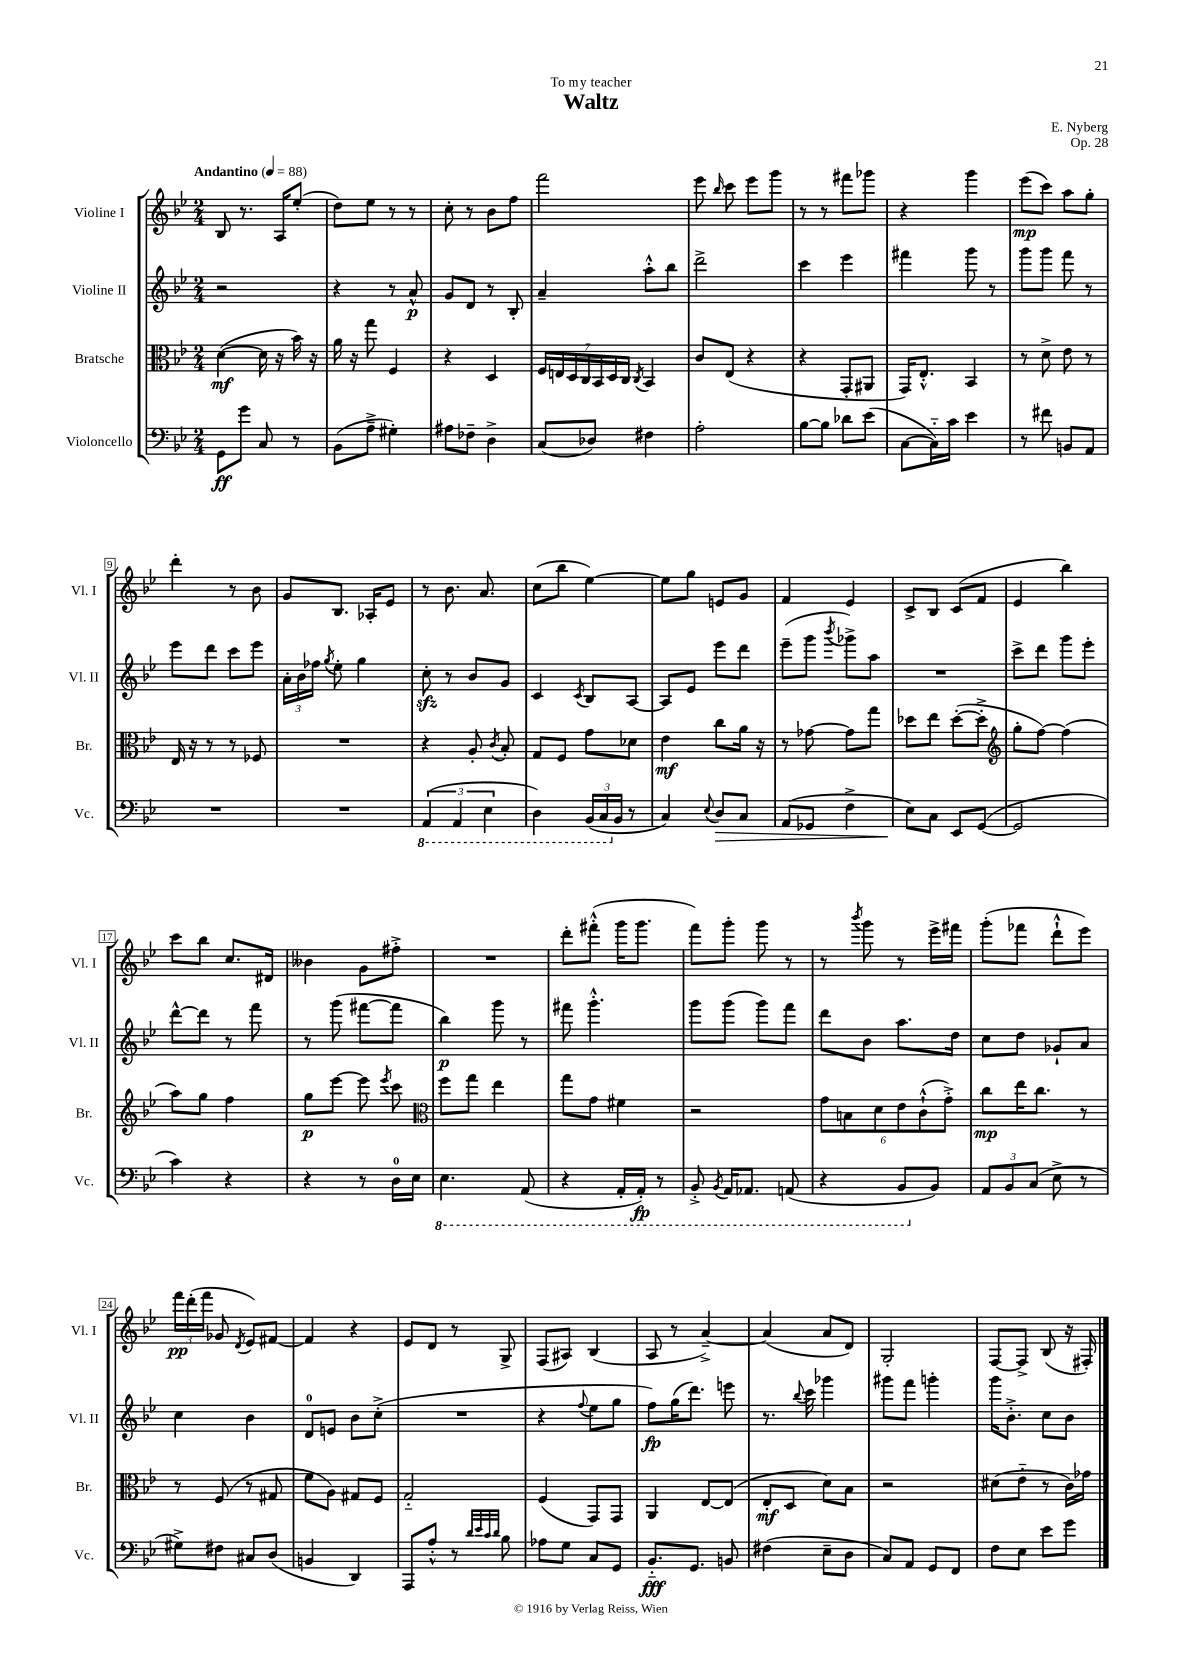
\header { title = "Waltz" composer = "E. Nyberg" dedication = "To my teacher" opus = "Op. 28" }
<<
\new StaffGroup <<
\new Staff = "s0" \with { instrumentName = "Violine I" shortInstrumentName = "Vl. I" } {
    \clef treble \key bes \major \numericTimeSignature \time 2/4 \tempo "Andantino" 4 = 88
    \autoBeamOff bes8 r8. a16[ ees''8]-.( |
    d''8[) ees''8] r8 r8 |
    c''8-. r8 bes'8[ f''8] |
    f'''2 |
    ees'''8 \grace { bes''16 } c'''8 ees'''8[ g'''8] |
    r8 r8 fis'''8[ ges'''8] |
    r4 g'''4 |
    ees'''8[\mp( c'''8]) a''8[ g''8]-. |
    d'''4-. r8 bes'8 |
    g'8[ bes8.] aes16[-. ees'8] |
    r8 bes'8. a'8. |
    c''8[( bes''8] ees''4~) |
    ees''8[ g''8] e'8[ g'8] |
    f'4 ees'4 |
    c'8[-> bes8] c'8[( f'8] |
    ees'4 bes''4) |
    c'''8[ bes''8] c''8.[ dis'16] |
    beses'4 g'8[ fis''8]-.-> |
    R2 |
    d'''8[-. fis'''8]-.-^( g'''16[ g'''8.] |
    f'''8[) g'''8]-. g'''8 r8 |
    r8 \acciaccatura { bes'''8 } g'''8 r8 ees'''16[-> fis'''16] |
    g'''8[-.( fes'''8] d'''8[-!-^ ees'''8]) |
    \tuplet 3/2 { f'''16[\pp d'''16-.( f'''16] } ges'8 \acciaccatura { d'8 } ees'8[) fis'8]~ |
    fis'4 r4 |
    ees'8[ d'8] r8 g8-> |
    f8[( ais8]) bes4( |
    a8 r8 a'4~--->) |
    a'4( a'8[ d'8]) |
    g2-. |
    f8[~ f8]-> bes8( r16 fis16-.) \bar "|." |
}
\new Staff = "s1" \with { instrumentName = "Violine II" shortInstrumentName = "Vl. II" } {
    \clef treble \key bes \major \numericTimeSignature \time 2/4
    \autoBeamOff r2 |
    r4 r8 a'8-^\p |
    g'8[ d'8] r8 bes8-. |
    a'4-- a''8[-.-^ bes''8] |
    d'''2-> |
    c'''4 ees'''4 |
    fis'''4 g'''8 r8 |
    g'''8[ g'''8] f'''8 r8 |
    ees'''8[ d'''8] c'''8[ ees'''8] |
    \tuplet 3/2 { a'16[-. bes'16 fes''16] } \acciaccatura { g''8 } ees''8-. g''4 |
    c''8-.\sfz r8 bes'8[ g'8] |
    c'4 \acciaccatura { c'8 } bes8[ a8]~ |
    a8[ ees'8] ees'''8[ d'''8] |
    ees'''8[--( g'''8] \acciaccatura { bes'''8 } ges'''8[->) a''8] |
    R2 |
    c'''8[-> d'''8] g'''8[ ees'''8]-. |
    d'''8[~-^ d'''8] r8 f'''8 |
    r8 g'''8( fis'''8[~ fis'''8] |
    bes''4\p) g'''8 r8 |
    fis'''8 g'''4.-.-^ |
    g'''8[ g'''8]( g'''8[) f'''8] |
    d'''8[ bes'8] a''8.[ d''16] |
    c''8[ d''8] ges'8[-! a'8] |
    c''4 bes'4 |
    d'8[-0 e'8] bes'8[ c''8]-.->( |
    R2 |
    r4 \appoggiatura { f''8 } ees''8[ g''8] |
    f''8[\fp) g''16( d'''8.]) e'''8 |
    r8. \appoggiatura { bes''8 } c'''16 ges'''4 |
    gis'''8[ f'''8] g'''4-. |
    g'''16[ bes'8.]-.-> c''8[ bes'8] \bar "|." |
}
\new Staff = "s2" \with { instrumentName = "Bratsche" shortInstrumentName = "Br." } {
    \clef alto \key bes \major \numericTimeSignature \time 2/4
    \autoBeamOff d'4~\mf( d'16 r16 bes'16) r16 |
    a'16 r16 g''8 f4 |
    r4 d4 |
    \tuplet 7/4 { f16[ e16 d16 c16 bes,16 d16 c16] } \acciaccatura { c8 } bes,4 |
    c'8[ ees8]( r4 |
    r4 g,8[-. ais,8] |
    g,16[) ees8.]-.-^ bes,4 |
    r8 d'8-> ees'8 r8 |
    ees16 r16 r8 r8 fes8 |
    R2 |
    r4 a8-. \acciaccatura { c'8 } bes8-. |
    g8[ f8] g'8[ des'8] |
    ees'4\mf c''8[ a'16] r16 |
    r8 ges'8~ ges'8[ g''8] |
    des''8[ ees''8] des''8[~-.( des''8]-.-> |
    \clef treble g''8[-. f''8]~) f''4( |
    a''8[) g''8] f''4 |
    g''8[\p ees'''8]~ ees'''8 \acciaccatura { ees'''8 } c'''8 |
    \clef alto f''8[ g''8] ees''4 |
    g''8[ g'8] fis'4 |
    r2 |
    \tuplet 6/4 { g'8[ b8 d'8 ees'8 c'8-!-^( g'8]-.->) } |
    c''8[\mp ees''16 c''8.] r8 |
    r8 f8( r8 gis8 |
    f'8[ a8]) gis8[ f8] |
    g2-_ |
    f4( g,8[) g,8] |
    a,4 ees8[~ ees8]( |
    ees8[-.\mf d8] d'8[) bes8] |
    r2 |
    dis'8[( ees'8]-_ r8 c'16[) ges'16] \bar "|." |
}
\new Staff = "s3" \with { instrumentName = "Violoncello" shortInstrumentName = "Vc." } {
    \clef bass \key bes \major \numericTimeSignature \time 2/4
    \autoBeamOff g,8[\ff g'8] c8 r8 |
    bes,8[( a8]---> gis4-.) |
    ais8[ fes8]-- d4-> |
    c8[( des8]) fis4 |
    a2-. |
    bes8[~ bes8] des'8[ ees'8]( |
    c8[~ c16-_) c'16] ees'4 |
    r8 fis'8 b,8[ a,8] |
    R2 |
    R2 |
    \tuplet 3/2 { \ottava #-1 a,,4( a,,4 ees,4 } |
    d,4) \tuplet 3/2 { bes,,16[( c,16 \ottava #0 bes,16] } r8 |
    c4) \appoggiatura { ees8 } d8[\> c8] |
    a,8[( ges,8] f4-> |
    ees8[\!) c8] ees,8[ g,8]~( |
    g,2 |
    c'4) r4 |
    r4 r8 d16[-0 ees16] |
    \ottava #-1 ees,4. a,,8( |
    r4 a,,16[-. a,,16]-.\fp) r8 |
    bes,,8-.-> \acciaccatura { bes,,8 } a,,16[ aes,,8.] a,,8( |
    r4 bes,,8[ \ottava #0 bes,8]) |
    \tuplet 3/2 { a,8[ bes,8 c8]( } ees8-> r8 |
    gis8[->) fis8] cis8[ d8]( |
    b,4 d,4) |
    a,,8[ a8]-.-^ r8 \grace { d'32[ ees'32 c'32 d'32] } bes8 |
    aes8[ g8] c8[ g,8] |
    bes,8.[-_\fff g,8.] b,8 |
    fis4( ees8[-- d8] |
    c8[) a,8] g,8[ f,8] |
    f8[ ees8] ees'8[ g'8] \bar "|." |
}
>>
>>
\layout { \context { \Score \override BarNumber.stencil = #(make-stencil-boxer 0.1 0.3 ly:text-interface::print) } }
